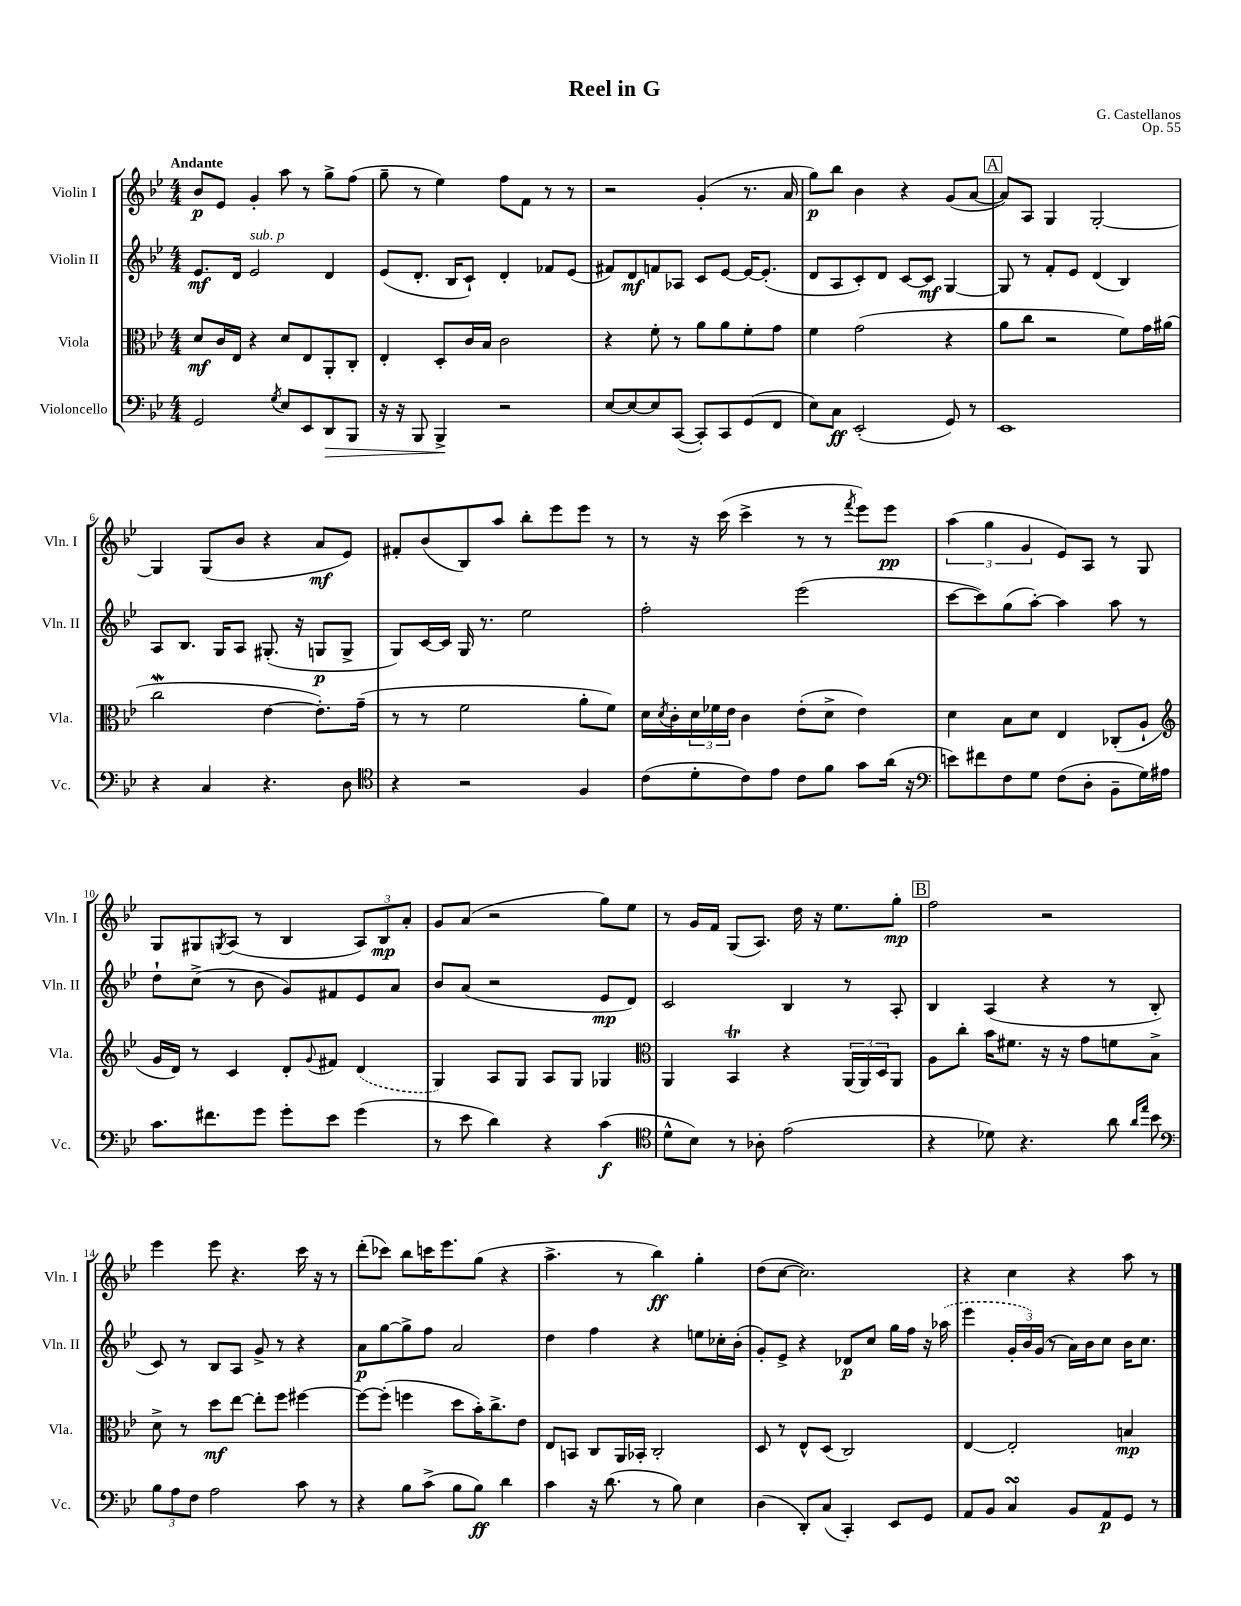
\header { title = "Reel in G" composer = "G. Castellanos" opus = "Op. 55" }
<<
\new StaffGroup <<
\new Staff = "s0" \with { instrumentName = "Violin I" shortInstrumentName = "Vln. I" } {
    \clef treble \key bes \major \numericTimeSignature \time 4/4 \tempo "Andante"
    bes'8\p ees'8 g'4-. a''8 r8 g''8-> f''8( |
    g''8-- r8 ees''4) f''8 f'8 r8 r8 |
    r2 g'4-.( r8. a'16 |
    g''8\p) bes''8 bes'4 r4 g'8( a'8~ |
    \mark \markup { \box "A" } a'8) a8 g4 g2~-. |
    g4 g8( bes'8 r4 a'8\mf ees'8) |
    fis'8-. bes'8( bes8) a''8 bes''8-. ees'''8 ees'''8 r8 |
    r8 r16 c'''16( c'''4-> r8 r8 \acciaccatura { f'''8 } ees'''8) ees'''8\pp |
    \tuplet 3/2 { a''4( g''4 g'4 } ees'8) a8 r8 g8 |
    g8 gis8 \acciaccatura { g8 } a8( r8 bes4 \tuplet 3/2 { a8) bes8\mp a'8-. } |
    g'8 a'8( r2 g''8) ees''8 |
    r8 g'16 f'16 g8( a8.) d''16 r16 ees''8. g''8-.\mp |
    \mark \markup { \box "B" } f''2 r2 |
    ees'''4 ees'''8 r4. c'''16 r16 r8 |
    d'''8-.( ces'''8) bes''8 c'''16 ees'''8. g''8( r4 |
    a''4.-> r8 bes''4\ff) g''4-. |
    d''8( c''8~ c''2.) |
    r4 c''4 r4 a''8 r8 \bar "|." |
}
\new Staff = "s1" \with { instrumentName = "Violin II" shortInstrumentName = "Vln. II" } {
    \clef treble \key bes \major \numericTimeSignature \time 4/4
    ees'8.\mf d'16 ees'2^\markup { \italic "sub. p" } d'4 |
    ees'8( d'8.-. bes16 c'8-!) d'4-. fes'8 ees'8( |
    fis'8) d'8\mf f'8 aes8 c'8 ees'8~ ees'16~ ees'8.-.( |
    d'8 a8 c'8-.) d'8 c'8~ c'8\mf g4~ |
    \mark \markup { \box "A" } g8 r8 f'8-. ees'8 d'4( bes4) |
    a8 bes8. g16 a8 gis8.-.( r16 g8\p g8-> |
    g8) c'16~ c'16 g16 r8. ees''2 |
    f''2-. ees'''2( |
    c'''8~ c'''8) g''8( a''8~-.) a''4 a''8 r8 |
    d''8-! c''8->( r8 bes'8 g'8) fis'8 ees'8 a'8 |
    bes'8 a'8( r2 ees'8\mp d'8) |
    c'2 bes4 r8 a8-. |
    \mark \markup { \box "B" } bes4 a4( r4 r8 bes8-. |
    c'8) r8 bes8 a8 g'8-> r8 r4 |
    a'8\p g''8~ g''8-> f''8 a'2 |
    d''4 f''4 r4 e''8 ces''16-. bes'16-.( |
    g'8-.) ees'8-> r4 des'8\p c''8 g''16 f''16 r16 \once \slurDashed aes''16( |
    ees'''4 \tuplet 3/2 { g'16-. bes'16) g'16( } r8 a'16) bes'16 c''8 bes'16 c''8. \bar "|." |
}
\new Staff = "s2" \with { instrumentName = "Viola" shortInstrumentName = "Vla." } {
    \clef alto \key bes \major \numericTimeSignature \time 4/4
    d'8\mf c'16 ees16 r4 d'8 ees8 a,8-. c8-. |
    ees4-. d8-. c'16 bes16 c'2 |
    r4 f'8-. r8 a'8 a'8 f'8-. g'8 |
    f'4 g'2( r4 |
    \mark \markup { \box "A" } a'8 c''8 r2 f'8) g'16 ais'16( |
    c''2\mordent ees'4~ ees'8.-.) g'16--( |
    r8 r8 f'2 a'8-. f'8) |
    d'16 \acciaccatura { d'8 } c'16-. \tuplet 3/2 { d'16 fes'16 ees'16 } c'4 ees'8-.( d'8-> ees'4) |
    d'4 bes8 d'8 ees4 ces8-.( a8-! |
    \clef treble g'16 d'16) r8 c'4 d'8-. \appoggiatura { g'8 } fis'8 \once \slurDashed d'4( |
    g4) a8 g8 a8 g8 ges4 |
    \clef alto a,4 bes,4\trill r4 \tuplet 3/2 { a,16( a,16) d16 } a,8 |
    \mark \markup { \box "B" } a8 c''8-. bes'16 fis'8. r16 r16 g'8 f'8 bes8-> |
    d'8-> r8 d''8\mf ees''8~ ees''8-. f''8 fis''4~ |
    fis''8~ fis''8-.( f''4 d''8 bes'16-.) c''8.-> ees'8 |
    ees8 b,8 c8 a,16 bes,16-. c2-. |
    d8 r8 ees8-^ d8( c2) |
    ees4~ ees2-. b4\mp \bar "|." |
}
\new Staff = "s3" \with { instrumentName = "Violoncello" shortInstrumentName = "Vc." } {
    \clef bass \key bes \major \numericTimeSignature \time 4/4
    g,2 \acciaccatura { g8 } ees8 ees,8 d,8\> bes,,8 |
    r16 r16 bes,,8 bes,,4->\! r2 |
    ees8~ ees8~ ees8 c,8~( c,8-.) c,8 g,8( f,8 |
    ees8) c8\ff ees,2-.( g,8) r8 |
    \mark \markup { \box "A" } ees,1 |
    r4 c4 r4. d8 |
    \clef tenor r4 r2 f4 |
    c'8( d'8-. c'8) ees'8 c'8 f'8 g'8 a'16( r16 |
    \clef bass e'8) fis'8 f8 g8 f8( d8-. bes,8-- g16) ais16 |
    c'8. fis'8. g'8 g'8-. ees'8 g'4( |
    r8 ees'8 d'4) r4 c'4\f( |
    \clef tenor d'8-^ bes8) r8 aes8-. ees'2( |
    \mark \markup { \box "B" } r4 des'8) r4. a'8 \grace { a'16 ees''16 } bes'8 |
    \clef bass \tuplet 3/2 { bes8 a8 f8 } a2 c'8 r8 |
    r4 bes8 c'8->( bes8 bes8\ff) d'4 |
    c'4 r16 d'8.( r8 bes8) ees4 |
    d4( d,8-.) c8( c,4-.) ees,8 g,8 |
    a,8 bes,8 c4\turn bes,8 a,8\p g,8 r8 \bar "|." |
}
>>
>>
